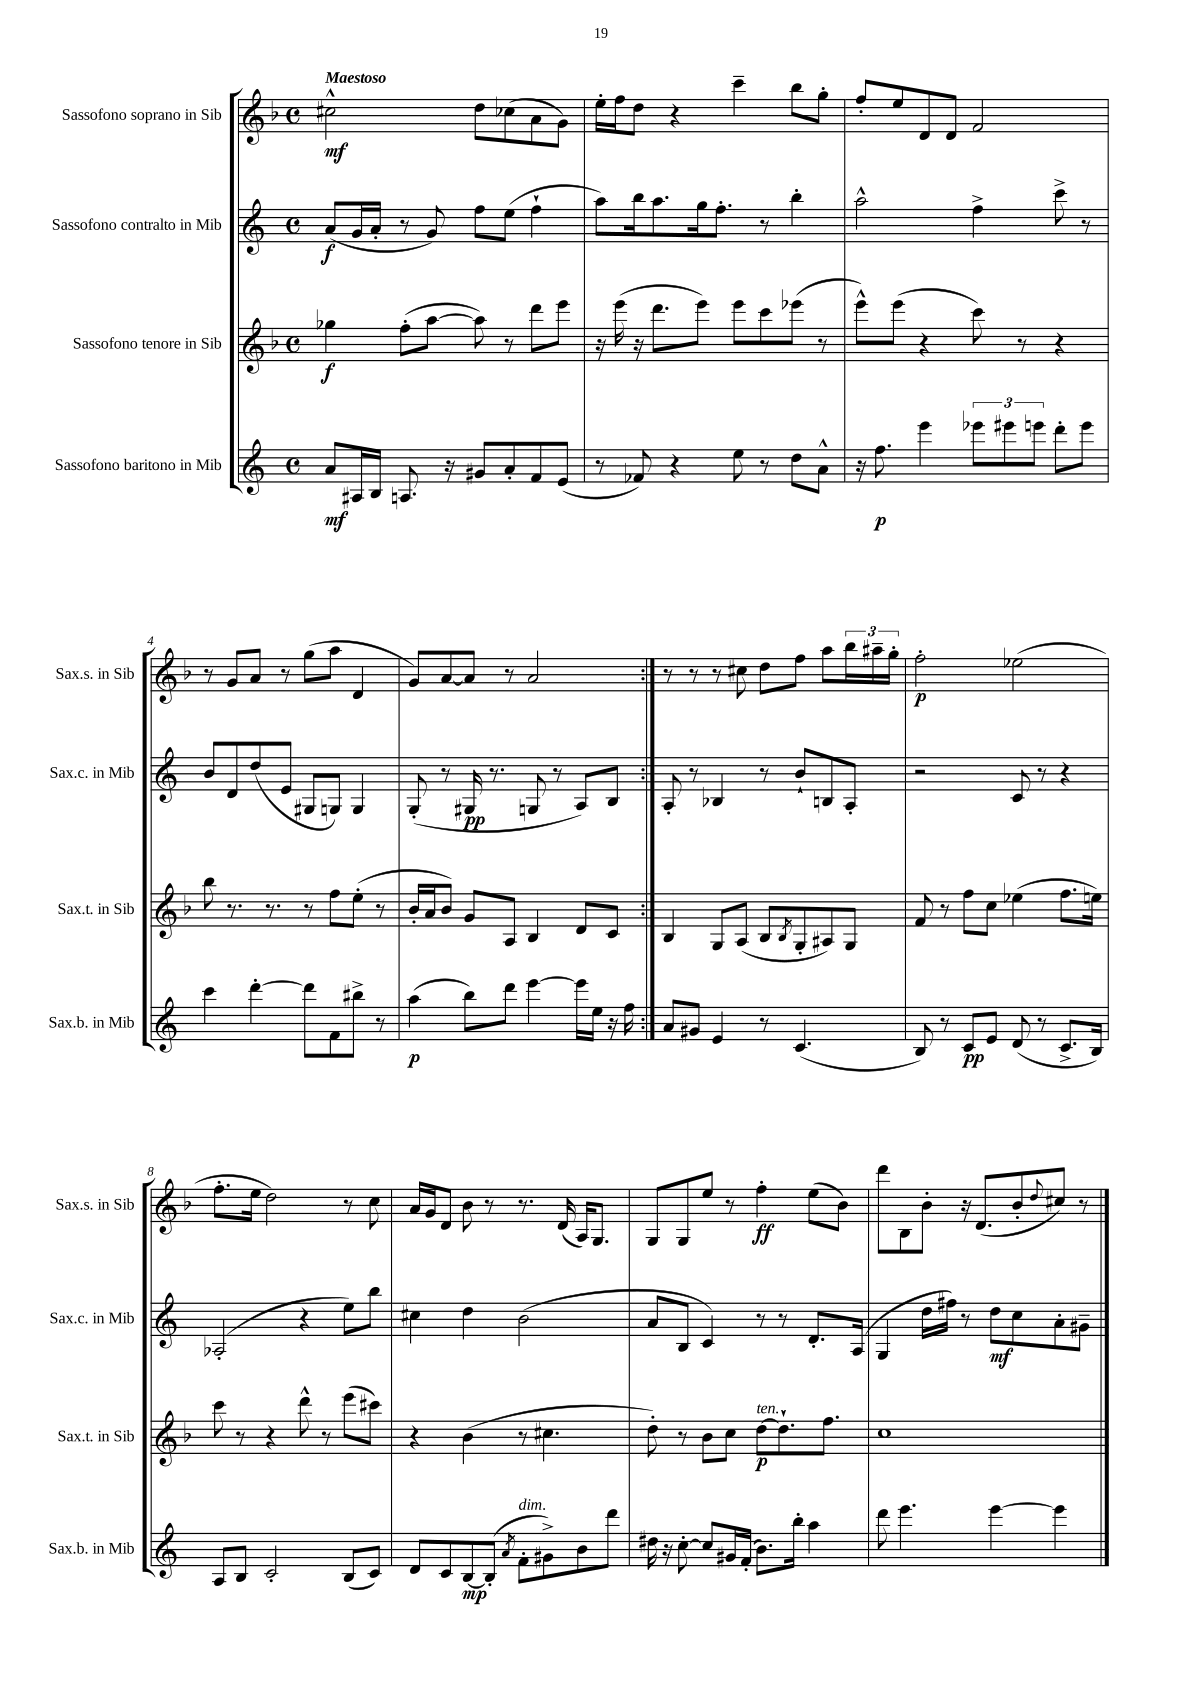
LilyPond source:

<<
\new StaffGroup <<
\new Staff = "s0" \with { instrumentName = "Sassofono soprano in Sib" shortInstrumentName = "Sax.s. in Sib" } {
    \clef treble \key f \major \defaultTimeSignature \time 4/4 \tempo "Maestoso"
    \repeat volta 2 { cis''2-^\mf d''8 ces''8( a'8 g'8) |
    e''16-. f''16 d''8 r4 c'''4-- bes''8 g''8-. |
    f''8-. e''8 d'8 d'8 f'2 |
    r8 g'8 a'8 r8 g''8( a''8 d'4 |
    g'8) a'8~ a'8 r8 a'2 | }
    r8 r8 r8 cis''8 d''8 f''8 a''8 \tuplet 3/2 { bes''16 ais''16-- g''16-. } |
    f''2-.\p ees''2( |
    f''8.-. e''16 d''2) r8 c''8 |
    a'16 g'16 d'8 bes'8 r8 r8. d'16( a16) g8. |
    g8 g8 e''8 r8 f''4-.\ff e''8( bes'8) |
    d'''8 bes8 bes'8-. r16 d'8.( bes'8-. \appoggiatura { d''8 } cis''8) r8 \bar "|." |
}
\new Staff = "s1" \with { instrumentName = "Sassofono contralto in Mib" shortInstrumentName = "Sax.c. in Mib" } {
    \clef treble \key c \major \defaultTimeSignature \time 4/4
    \repeat volta 2 { a'8\f( g'16 a'16-. r8 g'8) f''8 e''8( f''4-! |
    a''8) b''16 a''8. g''16 f''8.-. r8 b''4-. |
    a''2-^ f''4-> c'''8-> r8 |
    b'8 d'8 d''8( e'8 gis8 g8) g4 |
    g8-.( r8 gis16\pp r8. g8 r8 a8) b8 | }
    a8-. r8 bes4 r8 b'8-! b8 a8-. |
    r2 c'8 r8 r4 |
    aes2-.( r4 e''8) b''8 |
    cis''4 d''4 b'2( |
    a'8 b8 c'4) r8 r8 d'8.-. a16( |
    g4 d''16 fis''16) r8 d''8\mf c''8 a'8-. gis'8-- \bar "|." |
}
\new Staff = "s2" \with { instrumentName = "Sassofono tenore in Sib" shortInstrumentName = "Sax.t. in Sib" } {
    \clef treble \key f \major \defaultTimeSignature \time 4/4
    \repeat volta 2 { ges''4\f f''8-.( a''8~ a''8) r8 d'''8 e'''8 |
    r16 e'''16( r16 d'''8. e'''8) e'''8 c'''8 ees'''8( r8 |
    e'''8-^) e'''8( r4 c'''8) r8 r4 |
    bes''8 r8. r8. r8 f''8 e''8-.( r8 |
    bes'16-. a'16 bes'8) g'8 a8 bes4 d'8 c'8 | }
    bes4 g8 a8( bes8 \acciaccatura { bes8 } g8-. ais8) g8 |
    f'8 r8 f''8 c''8 ees''4( f''8. e''16) |
    c'''8 r8 r4 d'''8-^ r8 e'''8( cis'''8) |
    r4 bes'4( r8 cis''4. |
    d''8-.) r8 bes'8 c''8 d''8~\p^\markup { \italic "ten." } d''8.-! f''8. |
    c''1 \bar "|." |
}
\new Staff = "s3" \with { instrumentName = "Sassofono baritono in Mib" shortInstrumentName = "Sax.b. in Mib" } {
    \clef treble \key c \major \defaultTimeSignature \time 4/4
    \repeat volta 2 { a'8\mf ais16 b16 a8. r16 gis'8 a'8-. f'8 e'8( |
    r8 fes'8) r4 e''8 r8 d''8 a'8-^ |
    r16 f''8.\p e'''4 \tuplet 3/2 { ees'''8 eis'''8 e'''8 } d'''8-. e'''8 |
    c'''4 d'''4~-. d'''8 f'8 bis''8-> r8 |
    a''4\p( b''8) d'''8 e'''4~ e'''16 e''16 r16 f''16 | }
    a'8 gis'8 e'4 r8 c'4.( |
    b8) r8 c'8\pp e'8 d'8( r8 c'8.-> b16) |
    a8 b8 c'2-. b8( c'8) |
    d'8 c'8 b8~\mp b8-.( \acciaccatura { a'8 } f'8-.^\markup { \italic "dim." } gis'8->) b'8 d'''8 |
    dis''16 r16 c''8~-. c''8 gis'16 f'16-.( b'8.) b''16-. a''4 |
    d'''8 e'''4. e'''4~ e'''4 \bar "|." |
}
>>
>>
